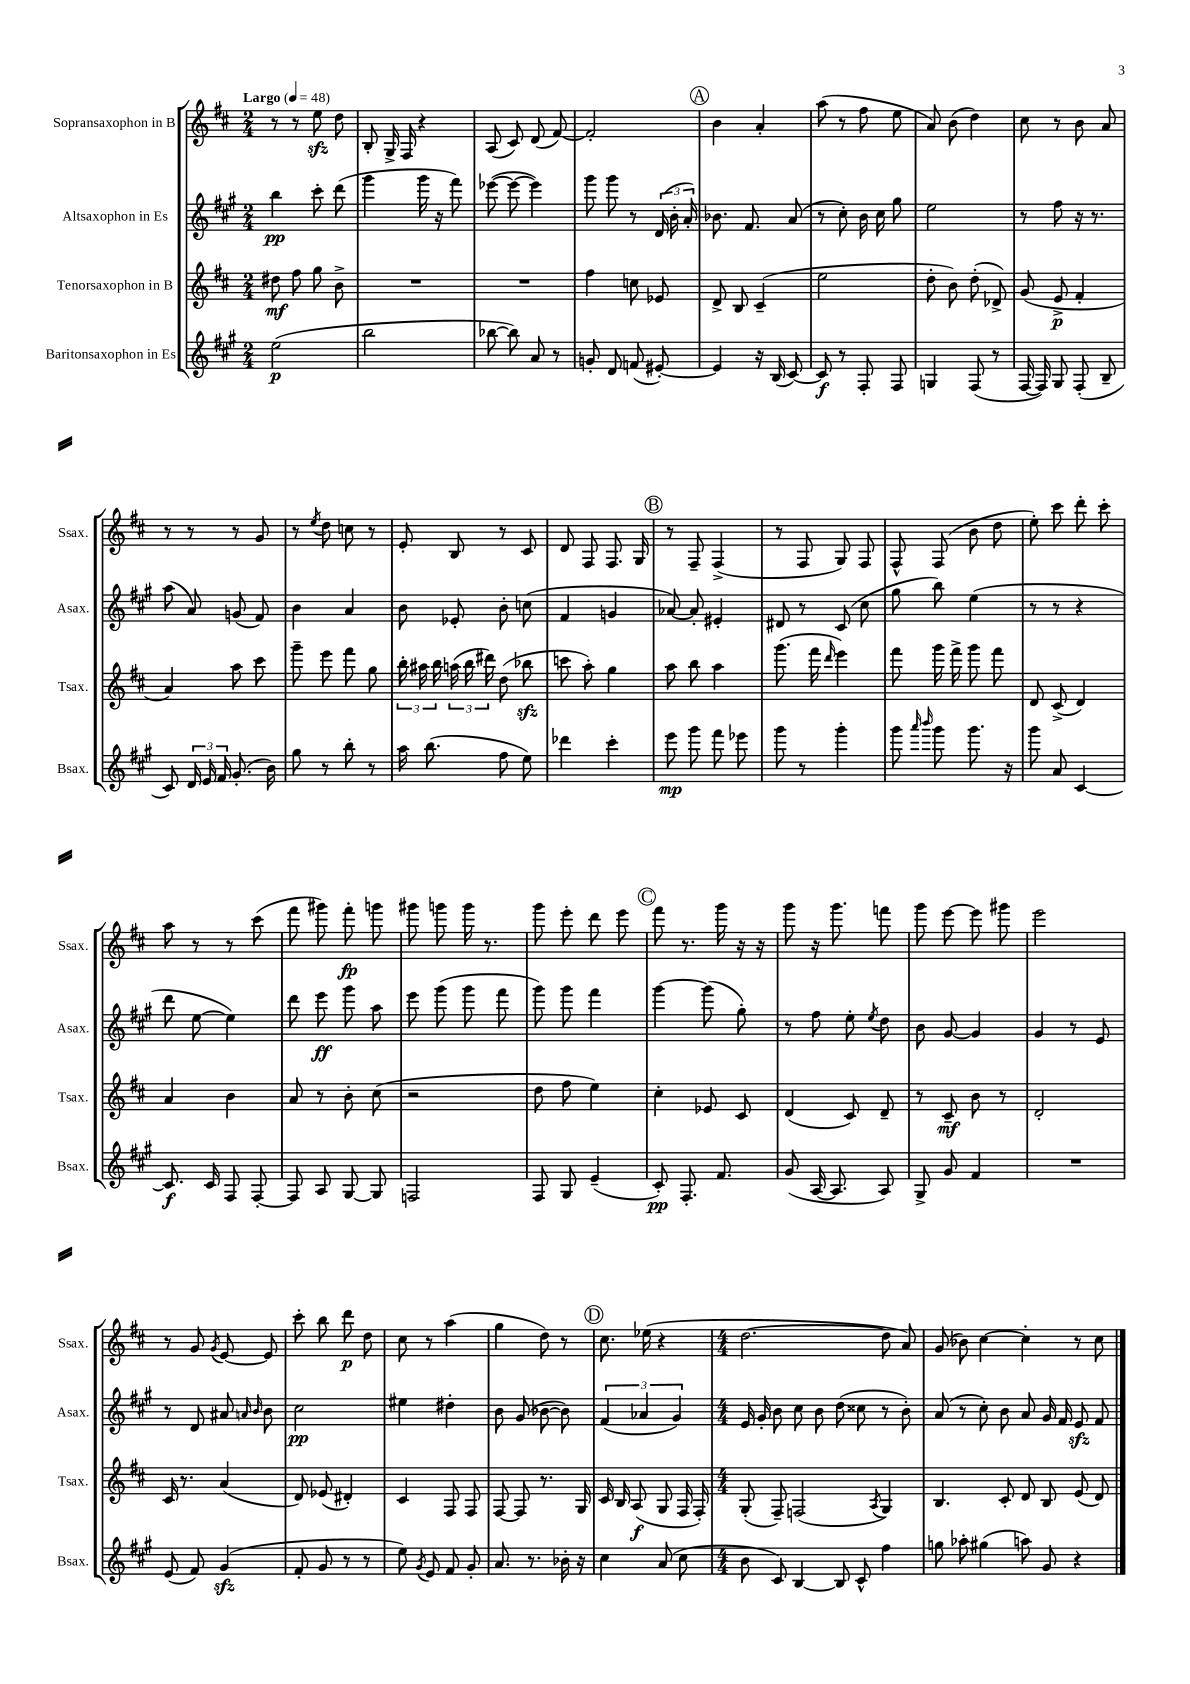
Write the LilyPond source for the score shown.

<<
\new StaffGroup <<
\new Staff = "s0" \with { instrumentName = "Sopransaxophon in B" shortInstrumentName = "Ssax." } {
    \clef treble \key d \major \numericTimeSignature \time 2/4 \tempo "Largo" 4 = 48
    \autoBeamOff r8 r8 e''8\sfz d''8 |
    b8-. g16-> fis16 r4 |
    a8( cis'8) d'8( fis'8~) |
    fis'2-. |
    \mark \markup { \circle "A" } b'4 a'4-. |
    a''8( r8 fis''8 e''8 |
    a'8) b'8( d''4) |
    cis''8 r8 b'8 a'8 |
    r8 r8 r8 g'8 |
    r8 \acciaccatura { e''8 } d''8 c''8 r8 |
    e'8-. b8 r8 cis'8 |
    d'8 fis8 fis8. g16 |
    \mark \markup { \circle "B" } r8 fis8-- fis4->( |
    r8 fis8 g8) fis8 |
    fis8-^ fis8( b'8 d''8 |
    e''8-.) cis'''8 d'''8-. cis'''8-. |
    a''8 r8 r8 cis'''8( |
    fis'''8 gis'''8) fis'''8-.\fp g'''8 |
    gis'''8 g'''8 g'''16 r8. |
    g'''8 e'''8-. d'''8 e'''8 |
    \mark \markup { \circle "C" } fis'''8 r8. g'''16 r16 r16 |
    g'''8 r16 g'''8. f'''8 |
    g'''8 e'''8~ e'''8 gis'''8 |
    e'''2 |
    r8 g'8 \acciaccatura { g'8 } e'8~ e'8 |
    cis'''8-. b''8 d'''8\p d''8 |
    cis''8 r8 a''4( |
    g''4 d''8) r8 |
    \mark \markup { \circle "D" } cis''8. ees''16( r4 |
    \numericTimeSignature \time 4/4 d''2.~ d''8 a'8) |
    g'8( bes'8) cis''4~ cis''4-. r8 cis''8 \bar "|." |
}
\new Staff = "s1" \with { instrumentName = "Altsaxophon in Es" shortInstrumentName = "Asax." } {
    \clef treble \key a \major \numericTimeSignature \time 2/4
    \autoBeamOff b''4\pp cis'''8-. d'''8( |
    gis'''4 gis'''16 r16 fis'''8) |
    ees'''8~( ees'''8~ ees'''4) |
    gis'''8 gis'''8 r8 \tuplet 3/2 { d'16( b'16-. a'16-.) } |
    \mark \markup { \circle "A" } bes'8. fis'8. a'8( |
    r8 cis''8-.) b'16 cis''16 gis''8 |
    e''2 |
    r8 fis''8 r16 r8. |
    a''8( a'8) g'8( fis'8) |
    b'4 a'4 |
    b'8 ees'8-. b'8-. c''8( |
    fis'4 g'4 |
    \mark \markup { \circle "B" } aes'8~) aes'8-. eis'4-. |
    dis'8 r8 cis'8( cis''8 |
    gis''8 b''8) e''4( |
    r8 r8 r4 |
    d'''8 e''8~ e''4) |
    d'''8 e'''8\ff gis'''8 a''8 |
    e'''8 gis'''8( gis'''8 fis'''8 |
    gis'''8) gis'''8 fis'''4 |
    \mark \markup { \circle "C" } gis'''4~ gis'''8( gis''8-.) |
    r8 fis''8 e''8-. \acciaccatura { e''8 } d''8 |
    b'8 gis'8~ gis'4 |
    gis'4 r8 e'8 |
    r8 d'8 ais'8 \grace { a'16 b'16 } b'8 |
    cis''2\pp |
    eis''4 dis''4-. |
    b'8 gis'8( bes'8~ bes'8) |
    \mark \markup { \circle "D" } \tuplet 3/2 { fis'4( aes'4 gis'4) } |
    \numericTimeSignature \time 4/4 e'16 gis'16-. b'8 cis''8 b'8 d''8( cisis''8 r8 b'8-.) |
    a'8( r8 cis''8-.) b'8 a'8 gis'16 fis'16 e'8\sfz fis'8 \bar "|." |
}
\new Staff = "s2" \with { instrumentName = "Tenorsaxophon in B" shortInstrumentName = "Tsax." } {
    \clef treble \key d \major \numericTimeSignature \time 2/4
    \autoBeamOff dis''8\mf fis''8 g''8 b'8-> |
    R2 |
    R2 |
    fis''4 c''8 ees'8 |
    \mark \markup { \circle "A" } d'8-> b8 cis'4--( |
    e''2 |
    d''8-. b'8) d''8-.( des'8->) |
    g'8( e'8->\p fis'4-. |
    a'4) a''8 cis'''8 |
    g'''8-- e'''8 fis'''8 g''8 |
    \tuplet 3/2 { b''16-. ais''16 b''16 } \tuplet 3/2 { a''16( b''16 dis'''16) } d''8( bes''8\sfz |
    c'''8 a''8-.) g''4 |
    \mark \markup { \circle "B" } a''8 b''8 a''4 |
    g'''8.( fis'''16 \grace { d'''16 } e'''4) |
    fis'''8 g'''16 fis'''16-> g'''8 fis'''8 |
    d'8 cis'8->( d'4) |
    a'4 b'4 |
    a'8 r8 b'8-. cis''8( |
    r2 |
    d''8 fis''8 e''4) |
    \mark \markup { \circle "C" } cis''4-. ees'8 cis'8 |
    d'4( cis'8) d'8-- |
    r8 cis'8--\mf b'8 r8 |
    d'2-. |
    cis'16 r8. a'4( |
    d'8) ees'8( dis'4-.) |
    cis'4 fis8 fis8 |
    fis8~ fis8 r8. g16 |
    \mark \markup { \circle "D" } cis'16 b16 a8\f( g8 fis16 fis16-.) |
    \numericTimeSignature \time 4/4 g8-.( fis8--) f2( \acciaccatura { a8 } g4) |
    b4. cis'8-. d'8 b8 e'8( d'8) \bar "|." |
}
\new Staff = "s3" \with { instrumentName = "Baritonsaxophon in Es" shortInstrumentName = "Bsax." } {
    \clef treble \key a \major \numericTimeSignature \time 2/4
    \autoBeamOff e''2\p( |
    b''2 |
    bes''8~ bes''8) a'8 r8 |
    g'8-. d'8 f'8( eis'8~-.) |
    \mark \markup { \circle "A" } eis'4 r16 b16( cis'8~) |
    cis'8\f r8 fis8-. fis8 |
    g4 fis8( r8 |
    fis16~ fis16) gis8 fis8-.( b8-- |
    cis'8) \tuplet 3/2 { d'16 e'16 fis'16 } gis'8.-.( b'16) |
    gis''8 r8 b''8-. r8 |
    a''16 b''8.( fis''8 e''8) |
    des'''4 cis'''4-. |
    \mark \markup { \circle "B" } e'''8\mp gis'''8 fis'''8 ees'''8 |
    gis'''8 r8 gis'''4-. |
    gis'''8 \grace { a'''16 b'''16 } gis'''8 gis'''8. r16 |
    gis'''8 a'8 cis'4~ |
    cis'8.\f cis'16 fis8 fis8~-. |
    fis8 a8 gis8~ gis8 |
    f2 |
    fis8 gis8 e'4--( |
    \mark \markup { \circle "C" } cis'8-.\pp) fis8.-. fis'8. |
    gis'8( a16~ a8. a8) |
    gis8-> gis'8 fis'4 |
    R2 |
    e'8( fis'8) gis'4\sfz( |
    fis'8-. gis'8 r8 r8 |
    e''8) \acciaccatura { gis'8 } e'8 fis'8 gis'8-. |
    a'8. r8. bes'16-. r16 |
    \mark \markup { \circle "D" } cis''4 a'8( cis''8 |
    \numericTimeSignature \time 4/4 b'8 cis'8) b4~ b8 cis'8-^ fis''4 |
    g''8 aes''8-. gis''4( a''8) gis'8 r4 \bar "|." |
}
>>
>>
\layout { \context { \Score \remove "Bar_number_engraver" } }
